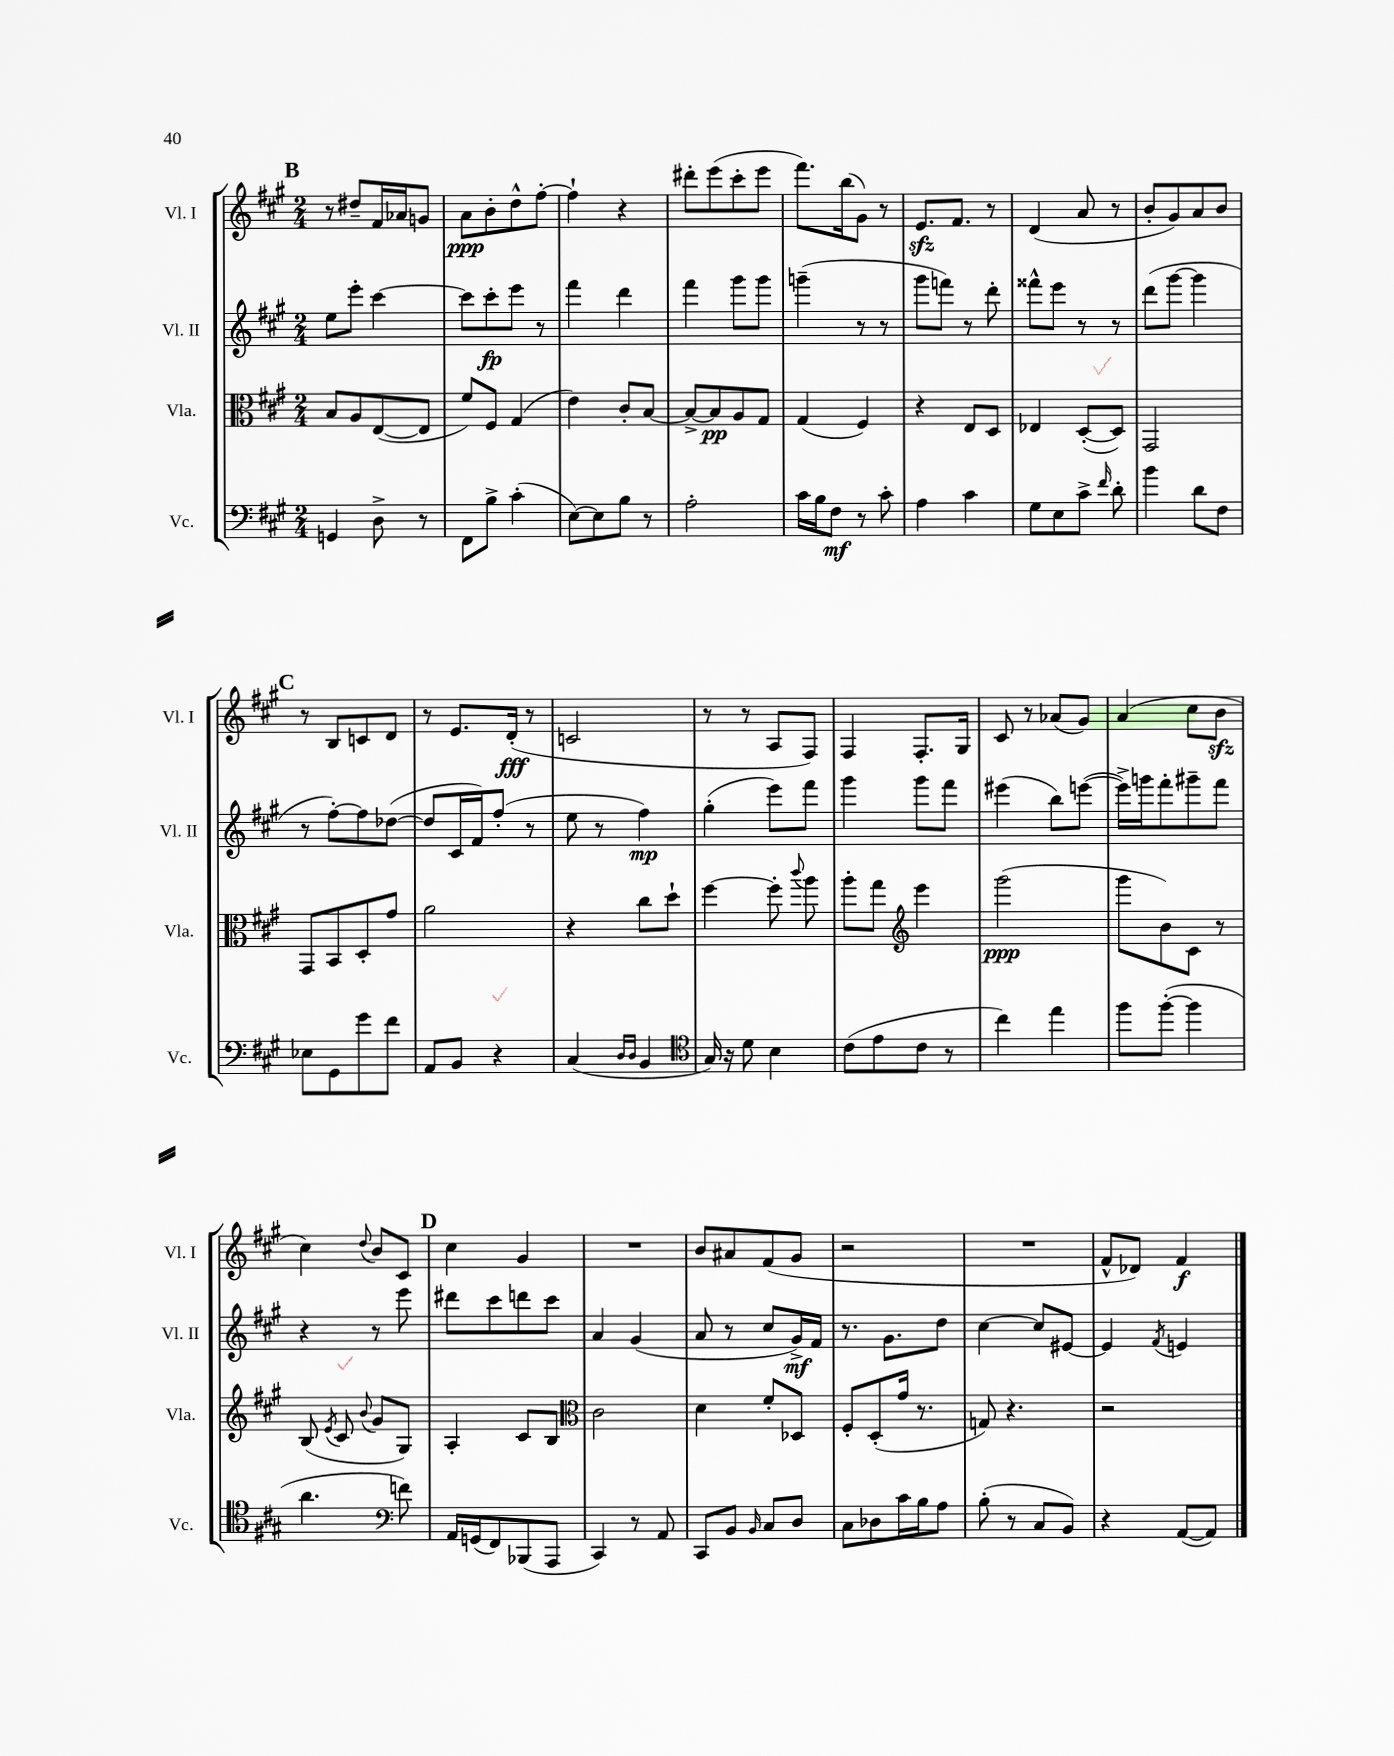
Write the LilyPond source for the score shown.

<<
\new StaffGroup <<
\new Staff = "s0" \with { instrumentName = "Vl. I" shortInstrumentName = "Vl. I" } {
    \clef treble \key a \major \numericTimeSignature \time 2/4
    \autoBeamOff \mark \markup { \bold "B" } r8 dis''8[-- fis'16 aes'16 g'8] |
    a'8[\ppp b'8-. d''8-^ fis''8]~-. |
    fis''4-! r4 |
    dis'''8[-. e'''8( cis'''8-. e'''8] |
    fis'''8.[) b''16( gis'8]) r8 |
    e'8.[\sfz fis'8.] r8 |
    d'4( a'8 r8 |
    b'8[-. gis'8) a'8 b'8] |
    \mark \markup { \bold "C" } r8 b8[ c'8 d'8] |
    r8 e'8.[ d'16]-.\fff( r8 |
    c'2 |
    r8 r8 a8[ fis8]) |
    fis4 fis8.[-. gis16] |
    cis'8 r8 aes'8[( gis'8]) |
    a'4( cis''8[ b'8]\sfz |
    cis''4) \appoggiatura { d''8 } b'8[ cis'8] |
    \mark \markup { \bold "D" } cis''4 gis'4 |
    R2 |
    b'8[ ais'8 fis'8( gis'8] |
    r2 |
    R2 |
    fis'8[-^ des'8]) fis'4\f \bar "|." |
}
\new Staff = "s1" \with { instrumentName = "Vl. II" shortInstrumentName = "Vl. II" } {
    \clef treble \key a \major \numericTimeSignature \time 2/4
    \autoBeamOff \mark \markup { \bold "B" } e''8[ e'''8]-. cis'''4~ |
    cis'''8[ cis'''8-.\fp e'''8] r8 |
    fis'''4 d'''4 |
    fis'''4 gis'''8[ gis'''8] |
    g'''4--( r8 r8 |
    gis'''8[ f'''8]) r8 d'''8-. |
    fisis'''8[-^ e'''8] r8 r8 |
    d'''8[( gis'''8]~ gis'''4 |
    \mark \markup { \bold "C" } r8 fis''8[~-.) fis''8 des''8]~( |
    des''8[ cis'16 fis'16) fis''8]-.( r8 |
    e''8 r8 fis''4\mp) |
    gis''4-.( e'''8[) fis'''8] |
    gis'''4 gis'''8[ fis'''8] |
    eis'''4( b''8[) e'''8]~( |
    e'''16[->) g'''16 fis'''8-. gis'''8-- fis'''8] |
    r4 r8 e'''8 |
    \mark \markup { \bold "D" } dis'''8[ cis'''8 d'''8 cis'''8] |
    a'4 gis'4( |
    a'8 r8 cis''8[ gis'16->\mf) fis'16] |
    r8. gis'8.[ d''8] |
    cis''4~ cis''8[ eis'8]~ |
    eis'4 \acciaccatura { fis'8 } e'4 \bar "|." |
}
\new Staff = "s2" \with { instrumentName = "Vla." shortInstrumentName = "Vla." } {
    \clef alto \key a \major \numericTimeSignature \time 2/4
    \autoBeamOff \mark \markup { \bold "B" } b8[ a8 e8~( e8] |
    fis'8[) fis8] gis4( |
    e'4) cis'8[-. b8]~ |
    b8[~-> b8\pp a8 gis8] |
    gis4( fis4) |
    r4 e8[ d8] |
    ees4 d8[~-.( d8]) |
    gis,2 |
    \mark \markup { \bold "C" } gis,8[ b,8 d8-. gis'8] |
    a'2 |
    r4 cis''8[ d''8]-! |
    fis''4~ fis''8-. \appoggiatura { cis'''8 } a''8 |
    a''8[-. gis''8] \clef treble e'''4 |
    gis'''2\ppp( |
    gis'''8[ b'8) cis'8] r8 |
    b8( \acciaccatura { e'8 } cis'8 \appoggiatura { b'8 } gis'8[ gis8]) |
    \mark \markup { \bold "D" } a4-. cis'8[ b8] |
    \clef alto cis'2 |
    d'4 fis'8[-. des8] |
    fis8[-. d8-.( gis'16] r8. |
    g8) r4. |
    r2 \bar "|." |
}
\new Staff = "s3" \with { instrumentName = "Vc." shortInstrumentName = "Vc." } {
    \clef bass \key a \major \numericTimeSignature \time 2/4
    \autoBeamOff \mark \markup { \bold "B" } g,4 d8-> r8 |
    fis,8[ b8]-> cis'4-.( |
    e8[~) e8 b8] r8 |
    a2-. |
    cis'16[ b16 fis8]\mf r8 cis'8-. |
    a4 cis'4 |
    gis8[ e8 cis'8]-> \grace { fis'16 } d'8-. |
    b'4 d'8[ fis8] |
    \mark \markup { \bold "C" } ees8[ gis,8 gis'8 fis'8] |
    a,8[ b,8] r4 |
    cis4( \grace { d16[ d16] } b,4 |
    \clef tenor gis16) r16 d'8 b4 |
    cis'8[( e'8 cis'8] r8 |
    cis''4) e''4 |
    fis''8[ fis''8]~-.( fis''4 |
    a'4. \clef bass f'8) |
    \mark \markup { \bold "D" } a,16[ g,16( fis,8) bes,,8( a,,8] |
    cis,4) r8 a,8 |
    cis,8[ b,8] \grace { b,16 } cis8[ d8] |
    cis8[ des8 cis'16 b16 a8] |
    b8-.( r8 cis8[ b,8]) |
    r4 a,8[~( a,8]) \bar "|." |
}
>>
>>
\layout { \context { \Score \remove "Bar_number_engraver" } }
